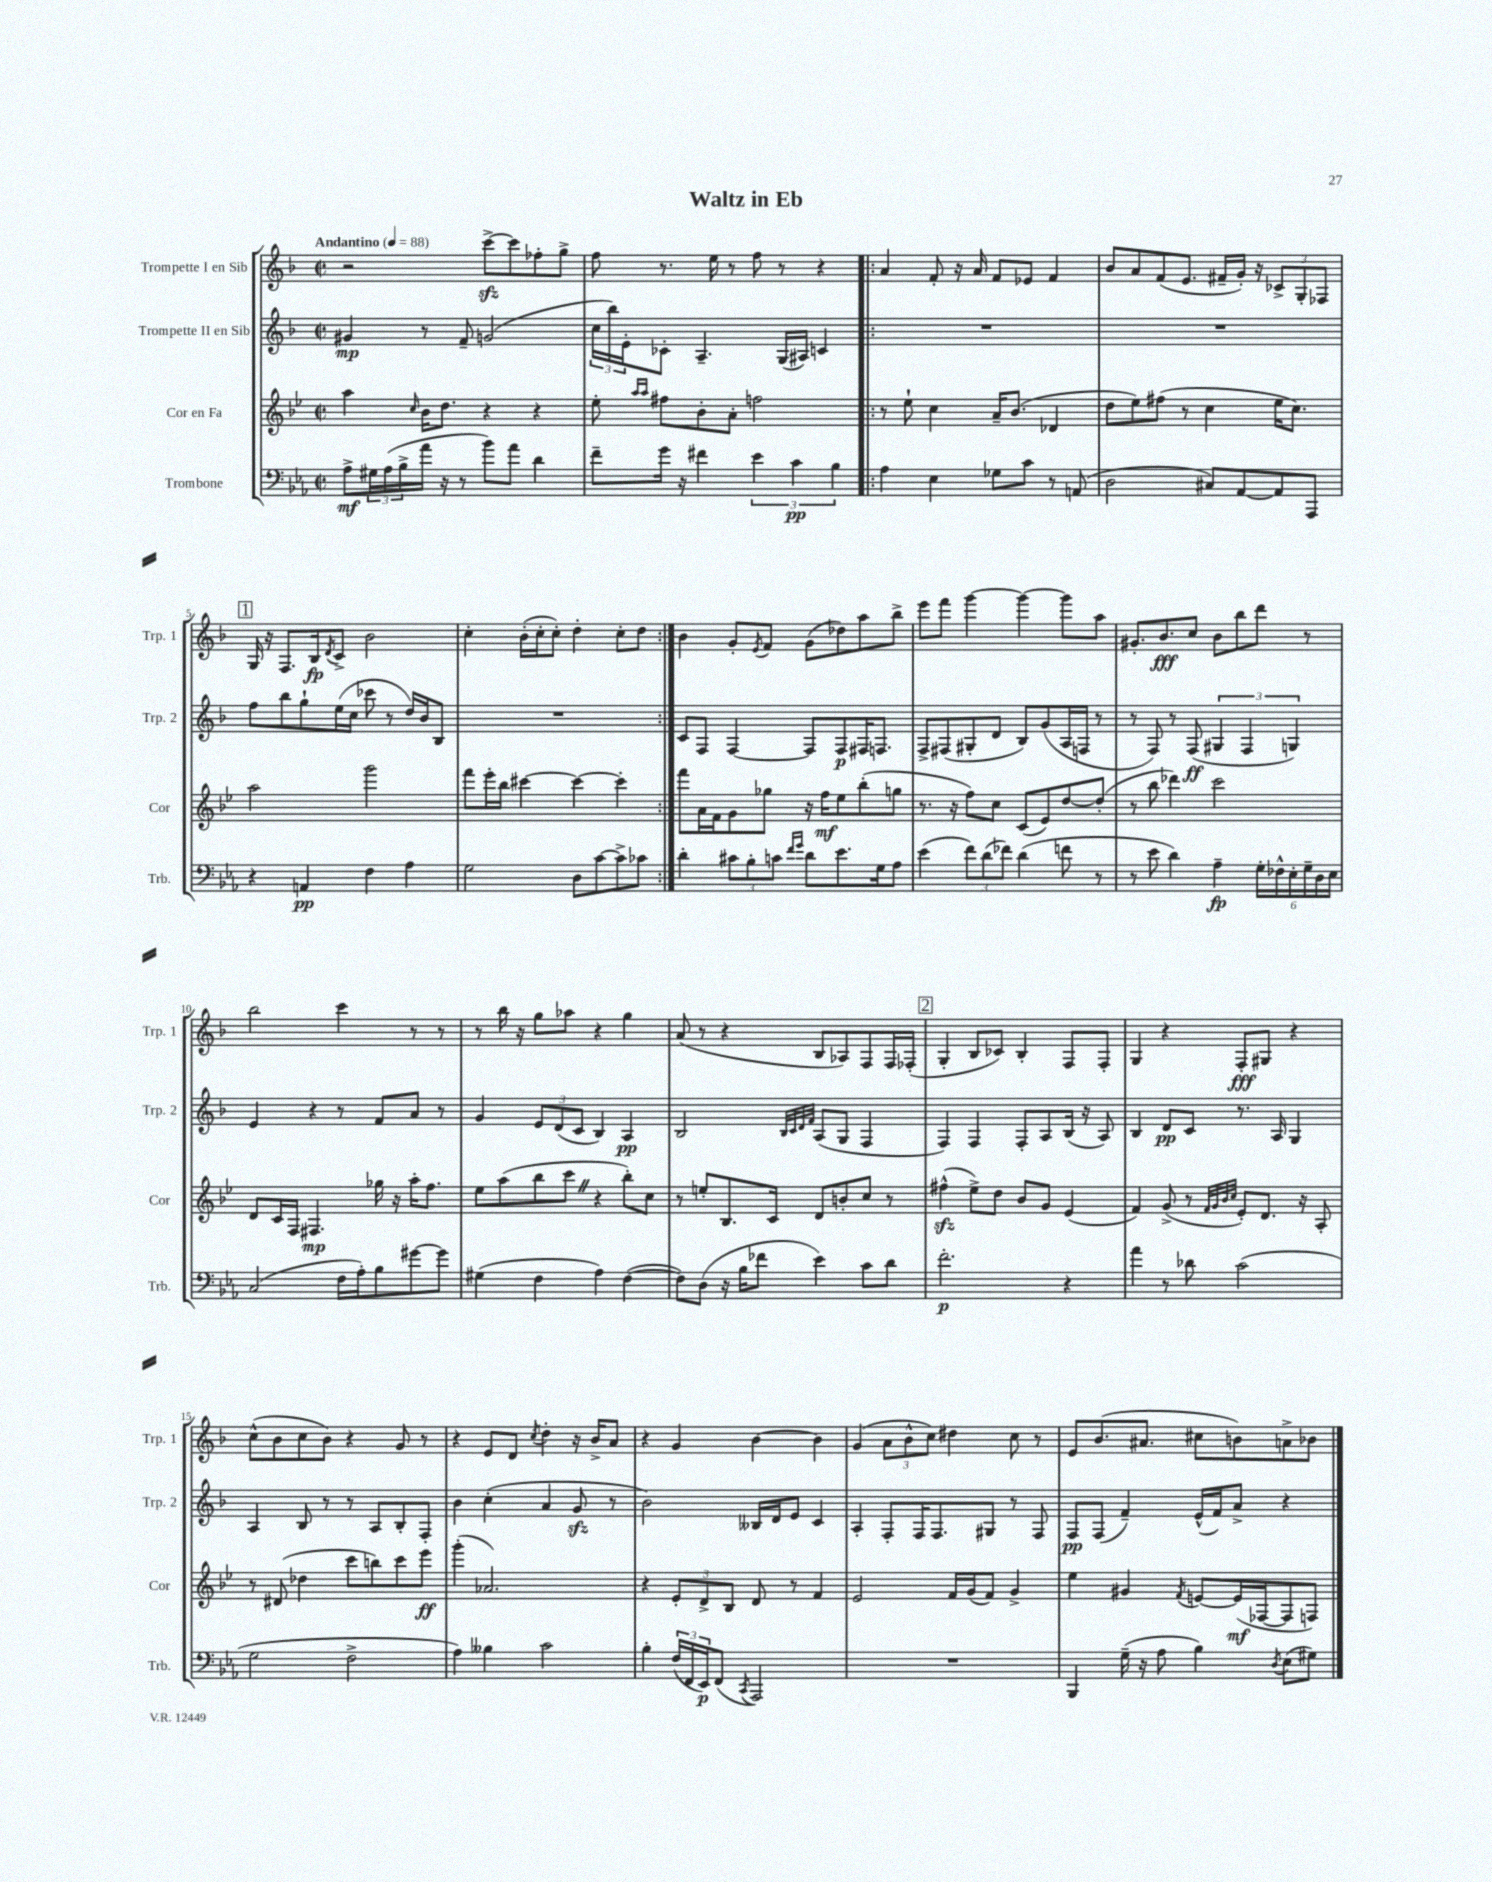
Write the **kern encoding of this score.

**kern	**dynam	**kern	**dynam	**kern	**dynam	**kern	**dynam
*part4	*part4	*part3	*part3	*part2	*part2	*part1	*part1
*staff4	*staff4	*staff3	*staff3	*staff2	*staff2	*staff1	*staff1
*I"Trombone	*	*I"Cor en Fa	*	*I"Trompette II en Sib	*	*I"Trompette I en Sib	*
*I'Trb.	*	*I'Cor	*	*I'Trp. 2	*	*I'Trp. 1	*
*clefF4	*	*clefG2	*	*clefG2	*	*clefG2	*
*k[b-e-a-]	*	*k[b-e-]	*	*k[b-]	*	*k[b-]	*
*M2/2	*	*M2/2	*	*M2/2	*	*M2/2	*
*met(c|)	*	*met(c|)	*	*met(c|)	*	*met(c|)	*
*MM88	*	*MM88	*	*MM88	*	*MM88	*
=1	=1	=1	=1	=1	=1	=1	=1
!	!	!	!	!	!	!LO:TX:a:B:t=Andantino	!
8A-^\L	mf	4aa\	.	4g#X/	mp	2r	.
24G#X\L	.	.	.	.	.	.	.
(24A-\	.	.	.	.	.	.	.
24B-^\	.	.	.	.	.	.	.
.	.	16qqcc/	.	.	.	.	.
16a-\JJ	.	16b-\KL	.	8r	.	.	.
16r	.	8.dd\J	.	.	.	.	.
8r	.	.	.	8f~/	.	.	.
8b-\L)	.	4r	.	(2gn/	.	[8ccczz^\L	.
8a-\J	.	.	.	.	.	8ccc\]	.
4d\	.	4r	.	.	.	8ff-X'\	.
.	.	.	.	.	.	8gg^\J	.
=2	=2	=2	=2	=2	=2	=2	=2
8f~\L	.	8ee-'\	.	24cc\LL	.	8ff\	.
.	.	.	.	24bb-\)	.	.	.
.	.	.	.	24e'\J	.	.	.
.	.	16qqaa/LL	.	.	.	.	.
.	.	16qqaa/JJ	.	.	.	.	.
16g\Jk	.	8ff#X\L	.	8c-X'\J	.	8.r	.
16r	.	.	.	.	.	.	.
4f#X\	.	8b-'\	.	4.A~/	.	.	.
.	.	.	.	.	.	16ee\	.
.	.	8a'\J	.	.	.	8r	.
6e-\	.	2ffn\	.	.	.	8ff\	.
.	.	.	.	(16G/LL	.	8r	.
6c\	pp	.	.	.	.	.	.
.	.	.	.	16A#X/JJ)	.	.	.
.	.	.	.	4cn/	.	4r	.
6B-\	.	.	.	.	.	.	.
=3!|:	=3!|:	=3!|:	=3!|:	=3!|:	=3!|:	=3!|:	=3!|:
4A-\	.	8r	.	1r	.	4a/	.
.	.	8ee-`\	.	.	.	.	.
4E-\	.	4cc\	.	.	.	8f'/	.
.	.	.	.	.	.	16r	.
.	.	.	.	.	.	16a/	.
8G-X\L	.	16a~/KL	.	.	.	8f/L	.
.	.	(8.b-/J	.	.	.	.	.
8c\J	.	.	.	.	.	8e-X/J	.
8r	.	4d-X/	.	.	.	4f/	.
(8AAn/	.	.	.	.	.	.	.
=4	=4	=4	=4	=4	=4	=4	=4
2D\	.	8dd\L	.	1r	.	8b-/L	.
.	.	8ee-\)	.	.	.	8a/	.
.	.	(8ff#X\J	.	.	.	(8f/	.
.	.	8r	.	.	.	8.e/J	.
8C#X/L)	.	4cc\	.	.	.	.	.
.	.	.	.	.	.	16f#X~/LL	.
[8AA-/	.	.	.	.	.	16g'/JJ)	.
.	.	.	.	.	.	16r	.
8AA-/]	.	16ee-\KL	.	.	.	12c-X^/L	.
.	.	8.cc\J)	.	.	.	.	.
.	.	.	.	.	.	12G'/	.
8AAA-/J	.	.	.	.	.	.	.
.	.	.	.	.	.	12F-X/J	.
!!LO:LB:g=z
!!LO:REH:place=s1:t=1
=5	=5	=5	=5	=5	=5	=5	=5
4r	.	2aa\	.	8ff\L	.	16G/	.
.	.	.	.	.	.	16r	.
.	.	.	.	8bb-\	.	8.F/L	.
4AAn/	pp	.	.	8gg`\	.	.	.
.	.	.	.	.	.	16B-/k	fp
.	.	.	.	.	.	8qd/	.
.	.	.	.	(16ee\L	.	8c^/J	.
.	.	.	.	16cc\JJ	.	.	.
4F\	.	2ggg\	.	8ccc-X\	.	2b-\	.
.	.	.	.	8r	.	.	.
4A-\	.	.	.	16dd/LL)	.	.	.
.	.	.	.	16b-/J	.	.	.
.	.	.	.	8B-/J	.	.	.
=6	=6	=6	=6	=6	=6	=6	=6
2G\	.	8fff\L	.	1r	.	4cc'\	.
.	.	16eee-'\L	.	.	.	.	.
.	.	16bb-\JJ	.	.	.	.	.
.	.	[4ccc#X\	.	.	.	(16b-'\LL	.
.	.	.	.	.	.	16cc'\J	.
.	.	.	.	.	.	8cc'\J)	.
8D\L	.	4ccc#\_	.	.	.	4dd'\	.
[8c\	.	.	.	.	.	.	.
8c^\]	.	4ccc#'\]	.	.	.	8cc'\L	.
8c-X\J	.	.	.	.	.	8dd\J	.
=7:|!	=7:|!	=7:|!	=7:|!	=7:|!	=7:|!	=7:|!	=7:|!
4d'\	.	8fff\L	.	8c/L	.	4b-\	.
.	.	16a\L	.	8F/J	.	.	.
.	.	16f\J	.	.	.	.	.
12c#X\L	.	8g\	.	[4F/	.	8g'/L	.
12B-'\	.	.	.	.	.	.	.
.	.	.	.	.	.	8qe/	.
.	.	8gg-X\J	.	.	.	8f/J	.
12cn\J	.	.	.	.	.	.	.
16qqf/LL	.	.	.	.	.	.	.
16qqg/JJ	.	.	.	.	.	.	.
8d\L	.	16r	.	8F/L]	.	(8g\L	.
.	.	16ff\KL	mf	.	.	.	.
8.e-\	.	8ee-\	.	8F/	p	8dd-X\)	.
.	.	(8bb-'\	.	16F#X/K	.	8aa\	.
16G\k	.	.	.	8.Fn/J	.	.	.
8A-\J	.	8ggn\J	.	.	.	8bb-^\J	.
=8	=8	=8	=8	=8	=8	=8	=8
(4e-\	.	8.r	.	8F^/L	.	8eee\L	.
.	.	.	.	(8F#X/	.	8fff\J	.
.	.	16r	.	.	.	.	.
12f\L)	.	8ff\L)	.	8G#X'/	.	[4ggg\	.
(12d\	.	.	.	.	.	.	.
.	.	8cc\J	.	8d/J	.	.	.
12f-X\J)	.	.	.	.	.	.	.
(4d\	.	(8c/L	.	8B-/L)	.	4ggg\_	.
.	.	8e-/)	.	(8g/	.	.	.
8fn\	.	[8dd/	.	16A/L	.	8ggg\L]	.
.	.	.	.	16Fn/JJ	.	.	.
8r	.	(8dd'/J]	.	8r	.	8aa\J	.
=9	=9	=9	=9	=9	=9	=9	=9
8r	.	8r	.	8r	.	8.g#X'/L	.
8e-\	.	8bb-\	.	8F/)	.	.	.
.	.	.	.	.	.	8.b-/	fff
4d\)	.	4ddd-X\)	.	8r	.	.	.
.	.	.	.	(8F/	ff	8cc/J	.
4A-~\	fp	2ccc\	.	6G#X/	.	8b-\L	.
.	.	.	.	.	.	8bb-\	.
.	.	.	.	6F/	.	.	.
24G'\LL	.	.	.	.	.	8ddd\J	.
24F-X^^\	.	.	.	.	.	.	.
24E-'\	.	.	.	6Gn/)	.	.	.
24G~\	.	.	.	.	.	8r	.
24D\	.	.	.	.	.	.	.
24E-\JJ	.	.	.	.	.	.	.
!!LO:LB:g=z
=10	=10	=10	=10	=10	=10	=10	=10
(2C/	.	8d/L	.	4e/	.	2bb-\	.
.	.	16c/L	.	.	.	.	.
.	.	16F/JJ	.	.	.	.	.
.	.	4.F#X/	mp	4r	.	.	.
16F\LL	.	.	.	8r	.	4ccc\	.
16A-'\J)	.	.	.	.	.	.	.
8B-\	.	16gg-X\	.	8f/L	.	.	.
.	.	16r	.	.	.	.	.
[8g#X\	.	16aa'\KL	.	8a/J	.	8r	.
.	.	8.ff\J	.	.	.	.	.
8g#\J]	.	.	.	8r	.	8r	.
=11	=11	=11	=11	=11	=11	=11	=11
(4G#X\	.	8ee-\L	.	4g/	.	8r	.
.	.	(8aa\	.	.	.	16bb-\	.
.	.	.	.	.	.	16r	.
4F\	.	8bb-\	.	12e/L	.	8gg\L	.
.	.	.	.	(12d/	.	.	.
.	.	8cccZ\J	.	.	.	8aa-X\J	.
.	.	.	.	12c/J	.	.	.
4A-\)	.	4r	.	4B-/)	.	4r	.
([4F\	.	8bb-'\L)	.	4A/	pp	4gg\	.
.	.	8cc\J	.	.	.	.	.
=12	=12	=12	=12	=12	=12	=12	=12
8F\L])	.	8r	.	2B-/	.	(8a/	.
(8D\J	.	8een'/L	.	.	.	8r	.
16r	.	8.B-/	.	.	.	4r	.
16B-\KL	.	.	.	.	.	.	.
8f-X\J	.	.	.	.	.	.	.
.	.	16c/Jk	.	.	.	.	.
.	.	.	.	32qqB-/LLL	.	.	.
.	.	.	.	32qqc/	.	.	.
.	.	.	.	32qqd/	.	.	.
.	.	.	.	32qqf/JJJ	.	.	.
4e-\)	.	8d/L	.	(8A/L	.	8B-/L	.
.	.	8bn'/	.	8G/J	.	8A-X/)	.
8c\L	.	8cc/J	.	4F/	.	8F/	.
8d\J	.	8r	.	.	.	16F/L	.
.	.	.	.	.	.	(16F-X'/JJ	.
!!LO:REH:place=s1:t=2
=13	=13	=13	=13	=13	=13	=13	=13
2.f'\	p	(4ff#Xzz^^\	.	4F/)	.	4G'/	.
.	.	8ee-^\L)	.	4F/	.	8B-/L	.
.	.	8dd\J	.	.	.	8c-X/J)	.
.	.	8b-/L	.	8F'/L	.	4B-'/	.
.	.	8g/J	.	8A/	.	.	.
4r	.	(4e-/	.	(16B-/Jk	.	8F/L	.
.	.	.	.	16r	.	.	.
.	.	.	.	8A/)	.	8F'/J	.
=14	=14	=14	=14	=14	=14	=14	=14
4a-\	.	4f/)	.	4B-/	.	4G/	.
8r	.	(8g^/	.	8d/L	pp	4r	.
8d-X\	.	8r	.	8c/J	.	.	.
.	.	32qqf/LLL	.	.	.	.	.
.	.	32qqg/	.	.	.	.	.
.	.	32qqb-/	.	.	.	.	.
.	.	32qqcc/JJJ	.	.	.	.	.
(2c\	.	8e-'/L)	.	8.r	.	8F'/L	fff
.	.	8.d/J	.	.	.	8G#X/J	.
.	.	.	.	16A/	.	.	.
.	.	.	.	4G/	.	4r	.
.	.	16r	.	.	.	.	.
.	.	8A'/	.	.	.	.	.
!!LO:LB:g=z
=15	=15	=15	=15	=15	=15	=15	=15
2G\	.	8r	.	4A/	.	(8cc^^\L	.
.	.	(8d#X/	.	.	.	8b-\	.
.	.	4dd-X\	.	8B-/	.	8cc\	.
.	.	.	.	8r	.	8b-\J)	.
2F^\	.	8ccc\L	.	8r	.	4r	.
.	.	8bbn\)	.	8A/L	.	.	.
.	.	8ccc\	.	8B-'/	.	8g/	.
.	.	8eee-\J	ff	8F'/J	.	8r	.
=16	=16	=16	=16	=16	=16	=16	=16
4A-\)	.	(4ggg'\	.	4b-\	.	4r	.
4B--X\	.	2.a-X/)	.	(4cc'\	.	8e/L	.
.	.	.	.	.	.	8d/J	.
.	.	.	.	.	.	8qcc/	.
2c\	.	.	.	4a/	.	4dd'\	.
.	.	.	.	8gzz/	.	16r	.
.	.	.	.	.	.	16b-^/KL	.
.	.	.	.	8r	.	8a/J	.
=17	=17	=17	=17	=17	=17	=17	=17
4B-'\	.	4r	.	2b-\)	.	4r	.
(24F/LL	.	12e-'/L	.	.	.	4g/	.
24FF/	.	.	.	.	.	.	.
24EE-/J)	p	12d^/	.	.	.	.	.
(8FF/J	.	.	.	.	.	.	.
.	.	12B-/J	.	.	.	.	.
8qCC/	.	.	.	.	.	.	.
2AAA-/)	.	8d/	.	16B--X/LL	.	[4b-\	.
.	.	.	.	16d/J	.	.	.
.	.	8r	.	8e/J	.	.	.
.	.	4f/	.	4c/	.	4b-\]	.
=18	=18	=18	=18	=18	=18	=18	=18
1r	.	2e-/	.	4A'/	.	(4g/	.
.	.	.	.	8F'/L	.	12a\L	.
.	.	.	.	.	.	12b-^^\	.
.	.	.	.	16F/K	.	.	.
.	.	.	.	.	.	12cc\J)	.
.	.	.	.	8.F/	.	.	.
.	.	16f/LL	.	.	.	4dd#X\	.
.	.	(16g/J	.	.	.	.	.
.	.	8f/J)	.	8G#X/J	.	.	.
.	.	4g^/	.	8r	.	8cc\	.
.	.	.	.	8F/	.	8r	.
=19	=19	=19	=19	=19	=19	=19	=19
4BBB-/	.	4ee-\	.	8F/L	pp	8e/L	.
.	.	.	.	(8F/J	.	(8.b-/	.
(16G~\	.	4g#X/	.	4f~/)	.	.	.
16r	.	.	.	.	.	8.a#X/J	.
8A-\	.	.	.	.	.	.	.
.	.	8qf/	.	.	.	.	.
4B-\)	.	[8en/L	.	(16e^^/LL	.	8cc#X\L	.
.	.	.	.	16f/J)	.	.	.
.	.	(16e/L]	mf	8a^/J	.	8bn\)	.
.	.	[16F-X/J	.	.	.	.	.
8qD/	.	.	.	.	.	.	.
(8E-\L	.	8F-/]	.	4r	.	8an^\	.
8G#X\J)	.	8Fn/J)	.	.	.	8b-X\J	.
==	==	==	==	==	==	==	==
*-	*-	*-	*-	*-	*-	*-	*-
